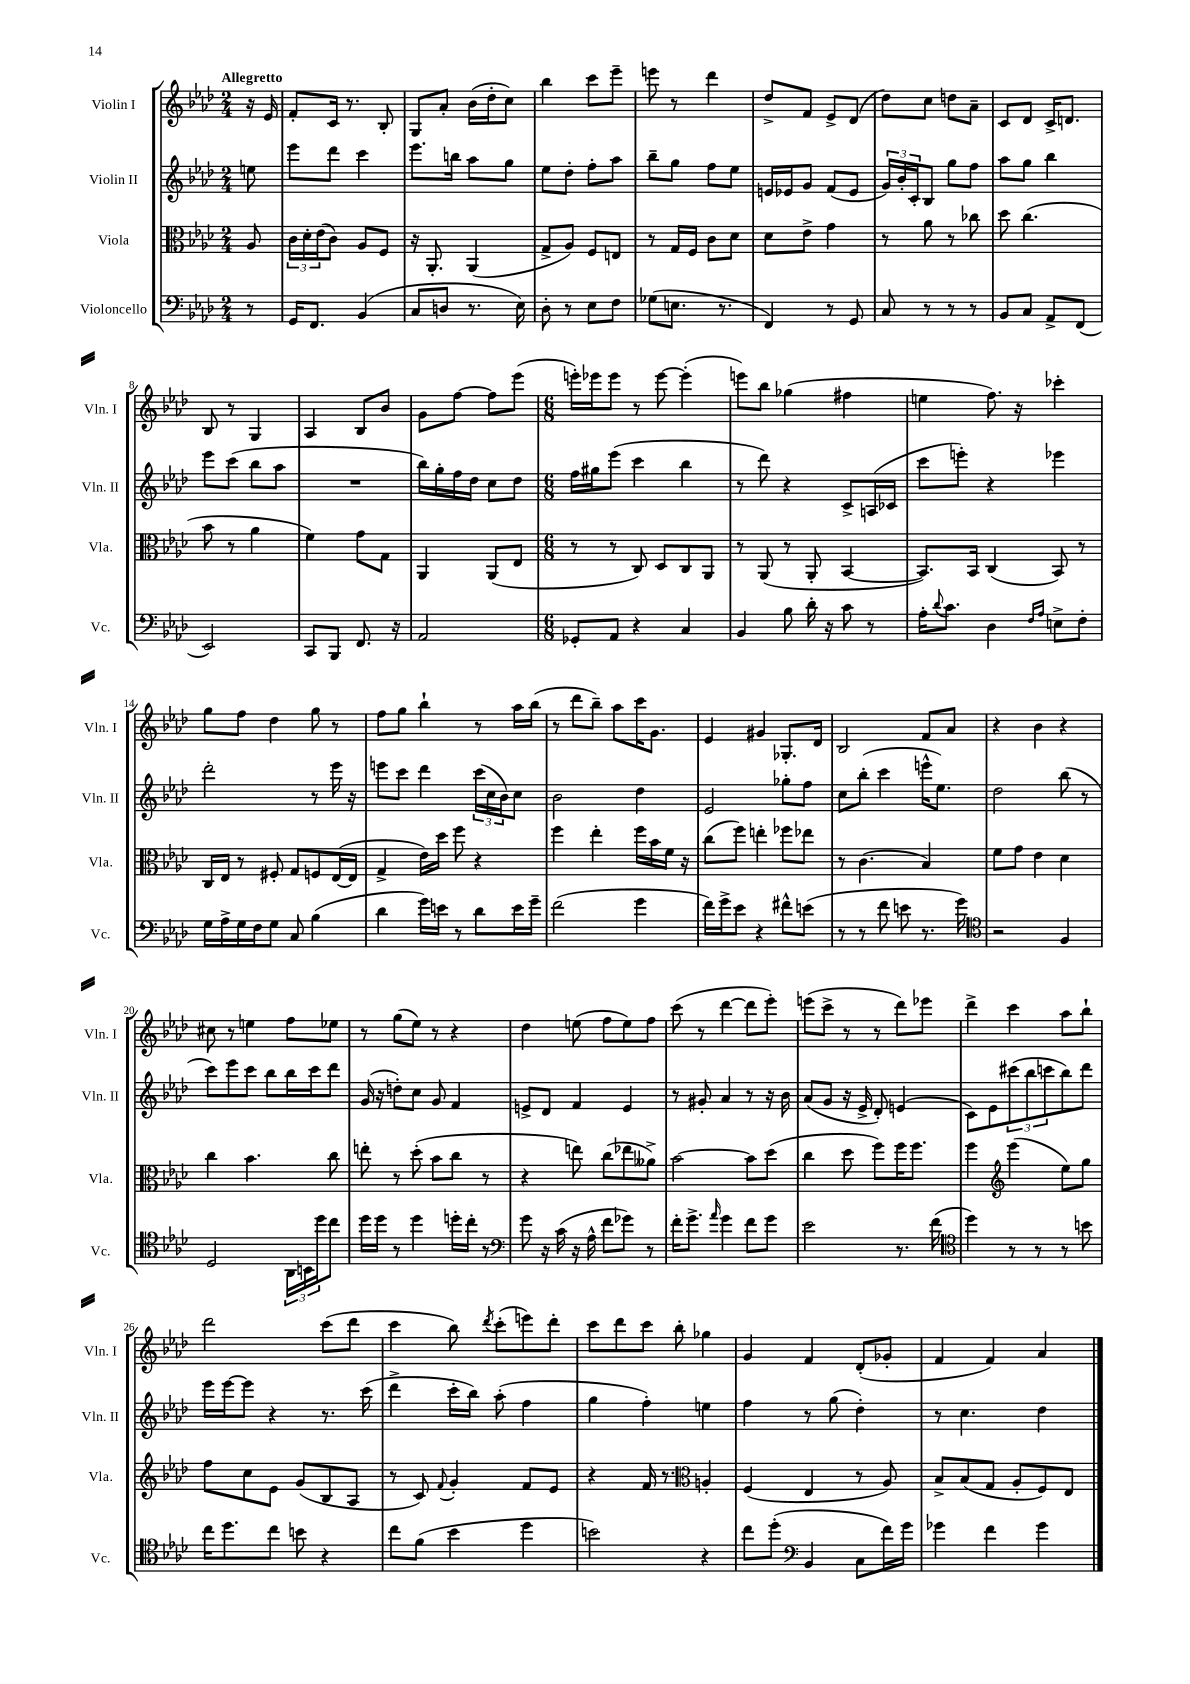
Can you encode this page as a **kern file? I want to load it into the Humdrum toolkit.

**kern	**kern	**kern	**kern
*part4	*part3	*part2	*part1
*staff4	*staff3	*staff2	*staff1
*I"Violoncello	*I"Viola	*I"Violin II	*I"Violin I
*I'Vc.	*I'Vla.	*I'Vln. II	*I'Vln. I
*clefF4	*clefC3	*clefG2	*clefG2
*k[b-e-a-d-]	*k[b-e-a-d-]	*k[b-e-a-d-]	*k[b-e-a-d-]
*M2/4	*M2/4	*M2/4	*M2/4
=	=	=	=
!	!	!	!LO:TX:a:B:t=Allegretto
8r	8A-/	8een\	16r
.	.	.	16e-/
=1	=1	=1	=1
16GG/KL	24c\LL	8eee-\L	8f'/L
.	24d-'\	.	.
8.FF/J	.	.	.
.	(24e-\J	.	.
.	8c\J)	8ddd-\J	16c/Jk
.	.	.	8.r
(4BB-/	8A-/L	4ccc\	.
.	8F/J	.	8B-'/
=2	=2	=2	=2
8C/L	16r	8.eee-\L	8G/L
.	8.AA-'/	.	.
8Dn/J	.	.	8a-'/J
.	.	16bbn\Jk	.
8.r	(4AA-/	8aa-\L	(16b-\LL
.	.	.	16dd-'\J
.	.	8gg\J	8cc\J)
16E-\)	.	.	.
=3	=3	=3	=3
8D-'\	8G^/L	8ee-\L	4bb-\
8r	8A-/J)	8dd-'\J	.
8E-\L	8F/L	8ff'\L	8ccc\L
8F\J	8En/J	8aa-\J	8eee-~\J
=4	=4	=4	=4
(8G-X\L	8r	8bb-~\L	8eeen\
8.En\J	16G/LL	8gg\J	8r
.	16F/JJ	.	.
.	8c\L	8ff\L	4ddd-\
8.r	.	.	.
.	8d-\J	8ee-\J	.
=5	=5	=5	=5
4FF/)	8d-\L	16en/LL	8dd-^/L
.	.	16e-X/J	.
.	8e-^\J	8g/J	8f/J
8r	4g\	(8f/L	8e-^/L
8GG/	.	8e-/J	(8d-/J
=6	=6	=6	=6
8C/	8r	24g/LL)	8dd-\L)
.	.	24b-'/	.
.	.	24c'/J	.
8r	8a-\	8B-/J	8cc\J
8r	8r	8gg\L	8ddn\L
8r	8cc-X\	8ff\J	8a-~\J
=7	=7	=7	=7
8BB-/L	8dd-\	8aa-\L	8c/L
8C/J	(4.cc\	8gg\J	8d-/J
8AA-^/L	.	4bb-\	16c^/KL
.	.	.	8.dn/J
(8FF/J	.	.	.
!!LO:LB:g=z
=8	=8	=8	=8
2EE-/)	8b-\	8eee-\L	8B-/
.	8r	(8ccc\J	8r
.	4a-\	8bb-\L	4G/
.	.	8aa-\J	.
=9	=9	=9	=9
8CC/L	4f\)	2r	4A-/
8BBB-/J	.	.	.
8.FF/	8g\L	.	8B-/L
.	8G\J	.	8b-/J
16r	.	.	.
=10	=10	=10	=10
2AA-/	4AA-/	16bb-\LL)	8g\L
.	.	16gg'\	.
.	.	16ff\	[8ff\J
.	.	16dd-\JJ	.
.	(8AA-/L	8cc\L	8ff\L]
.	8E-/J	8dd-\J	(8eee-\J
=11	=11	=11	=11
*M6/8	*M6/8	*M6/8	*M6/8
8GG-X'/L	8r	16ff\LL	16eeen'\LL)
.	.	16gg#X\J	16eee-X\J
8AA-/J	8r	(8eee-\J	8eee-\J
4r	8C/)	4ccc\	8r
.	8D-/L	.	[8eee-\
4C/	8C/	4bb-\	(4eee-'\]
.	8AA-/J	.	.
=12	=12	=12	=12
4BB-/	8r	8r	8eeen\L)
.	(8AA-/	8ddd-\)	8bb-\J
8B-\	8r	4r	(4gg-X\
16d-'\	8AA-'/	.	.
16r	.	.	.
8c\	[4BB-/	8c^/L	4ff#X\
8r	.	(16An/L	.
.	.	16c-X/JJ	.
=13	=13	=13	=13
16A-'\KL	8.BB-/L])	8ccc\L	4een\
8qqd-/	.	.	.
8.c\J	.	.	.
.	.	8eeen'\J)	.
.	16BB-/Jk	.	.
4D-\	(4C/	4r	8.ff\)
.	.	.	16r
16qqF/LL	.	.	.
16qqA-/JJ	.	.	.
8En^\L	8BB-/)	4eee-X\	4ccc-X'\
8F'\J	8r	.	.
!!LO:LB:g=z
=14	=14	=14	=14
16G\LL	16C/LL	2ddd-'\	8gg\L
16A-^\	16E-/JJ	.	.
16G\	8r	.	8ff\J
16F\J	.	.	.
8G\J	8F#X'/	.	4dd-\
8C/	8G/L	.	.
(4B-\	8Fn/	8r	8gg\
.	([16E-/L	16eee-\	8r
.	16E-/JJ]	16r	.
=15	=15	=15	=15
4d-\	4G^/	8eeen\L	8ff\L
.	.	8ccc\J	8gg\J
16g\LL)	16e-\LL)	4ddd-\	4bb-`\
16en\JJ	16dd-\JJ	.	.
8r	8ff\	.	.
8d-\L	4r	(24ccc\LL	8r
.	.	24cc\	.
.	.	24b-\J)	.
16e\L	.	8cc\J	16aa-\LL
16g~\JJ	.	.	(16bb-\JJ
=16	=16	=16	=16
(2f\	4ff\	2b-\	8r
.	.	.	8ddd-\L
.	4ee-'\	.	8bb-~\J)
.	.	.	8aa-\L
4g\	16ff\LL	4dd-\	16ccc\K
.	16b-\	.	8.g\J
.	16f\JJ	.	.
.	16r	.	.
=17	=17	=17	=17
16f\LL)	(8cc\L	2e-/	4e-/
16g^\J	.	.	.
8e-\J	8ff\J)	.	.
4r	4een'\	.	4g#X/
8f#X^^\L	8ff-X\L	8gg-X'\L	8.G-X'/L
(8en\J	8ee-X\J	8ff\J	.
.	.	.	16d-/Jk
=18	=18	=18	=18
8r	8r	8cc\L	2B-/
8r	(4.c\	(8bb-'\J	.
8f\	.	4ccc\	.
8en\	.	.	.
8.r	4B-/)	16eeen^^\KL	8f/L
.	.	8.ee-\J)	.
.	.	.	8a-/J
16g\)	.	.	.
=19	=19	=19	=19
*clefC4	*	*	*
2r	8f\L	2dd-\	4r
.	8g\J	.	.
.	4e-\	.	4b-\
4F/	4d-\	(8bb-\	4r
.	.	8r	.
!!LO:LB:g=z
=20	=20	=20	=20
2D-/	4cc\	8ccc\L)	8cc#X\
.	.	8eee-\	8r
.	4.b-\	8ccc\J	4een\
.	.	8bb-\L	.
24AA-\LL	.	16bb-\L	8ff\L
24BBn\	.	.	.
.	.	16ccc\J	.
24dd-\J	.	.	.
8cc\J	8cc\	8ddd-\J	8ee-X\J
=21	=21	=21	=21
16dd-\LL	8een'\	(16g/	8r
16dd-\JJ	.	16r	.
8r	8r	8ddn'\L)	(8gg\L
4dd-\	(8dd-'\	8cc\J	8ee-\J)
.	8b-\L	8g/	8r
16ddn'\LL	8cc\J	4f/	4r
16cc'\JJ	.	.	.
8r	8r	.	.
=22	=22	=22	=22
*clefF4	*	*	*
8g\	4r	8en^/L	4dd-\
16r	.	8d-/J	.
(16c\	.	.	.
16r	8een\)	4f/	(8een\
16A-^^\	.	.	.
8f\L	(8cc\L	.	8ff\L
8g-X\J)	8ee-X\	4e/	8ee\)
8r	8a--X^\J)	.	8ff\J
=23	=23	=23	=23
16f'\KL	[2b-\	8r	(8ccc\
8.g^\J	.	.	.
.	.	8g#X'/	8r
16qqa-/	.	.	.
4g\	.	4a-/	[4ddd-\
8f\L	8b-\L]	8r	8ddd-\L]
8g\J	(8dd-\J	16r	8eee-'\J)
.	.	16b-\	.
=24	=24	=24	=24
2e-\	4cc\	(8a-/L	(8eeen\L
.	.	8g/J	8ccc^\J
.	8dd-\	16r	8r
.	.	16e-^/	.
.	8ff\L)	8d-'/)	8r
8.r	16ff\K	(4en/	8ddd-\L)
.	8.ff\J	.	.
.	.	.	8eee-X\J
(16f\	.	.	.
=25	=25	=25	=25
*clefC4	*	*	*
4dd-\)	4ff\	8c\L)	4ddd-^\
.	.	8e-\	.
*	*clefG2	*	*
8r	(4eee-\	(12ccc#X\	4ccc\
.	.	12bb-\	.
8r	.	.	.
.	.	12cccn\	.
8r	8ee-\L)	8bb-\)	8aa-\L
8bn\	8gg\J	8ddd-\J	8bb-`\J
!!LO:LB:g=z
=26	=26	=26	=26
16cc\KL	8ff\L	16eee-\LL	2ddd-\
8.dd-\	.	[16eee-\J	.
.	8cc\	8eee-\J]	.
8cc\J	8e-\J	4r	.
8bn\	(8g/L	.	.
4r	8B-/	8.r	(8ccc\L
.	8A-/J	.	8ddd-\J
.	.	(16ccc\	.
=27	=27	=27	=27
8cc\L	8r	4ddd-^\	4ccc\
(8f\J	8c/)	.	.
.	8qqf/	.	.
4b-\	4g'/	16ccc'\LL	8bb-\)
.	.	16bb-\JJ)	.
.	.	.	8qddd-/
.	.	(8aa-'\	(8ccc'\L
4dd-\	8f/L	4ff\	8eeen\)
.	8e-/J	.	8ddd-'\J
=28	=28	=28	=28
2bn\)	4r	4gg\	8ccc\L
.	.	.	8ddd-\
.	16f/	4ff'\)	8ccc\J
.	8.r	.	.
.	.	.	8bb-'\
*	*clefC3	*	*
4r	4An'/	4een\	4gg-X\
=29	=29	=29	=29
8cc\L	(4F/	4ff\	4g/
(8dd-'\J	.	.	.
*clefF4	*	*	*
4BB-/	4E-/	8r	4f/
.	.	(8gg\	.
8C\L	8r	4dd-'\)	(8d-'/L
16f\L)	8A-/)	.	8g-X'/J
16g\JJ	.	.	.
=30	=30	=30	=30
4g-X\	8B-^/L	8r	4f/
.	(8B-/	4.cc\	.
4f\	8G/J	.	4f/)
.	8A-'/L	.	.
4g-\	8F/)	4dd-\	4a-/
.	8E-/J	.	.
==	==	==	==
*-	*-	*-	*-
